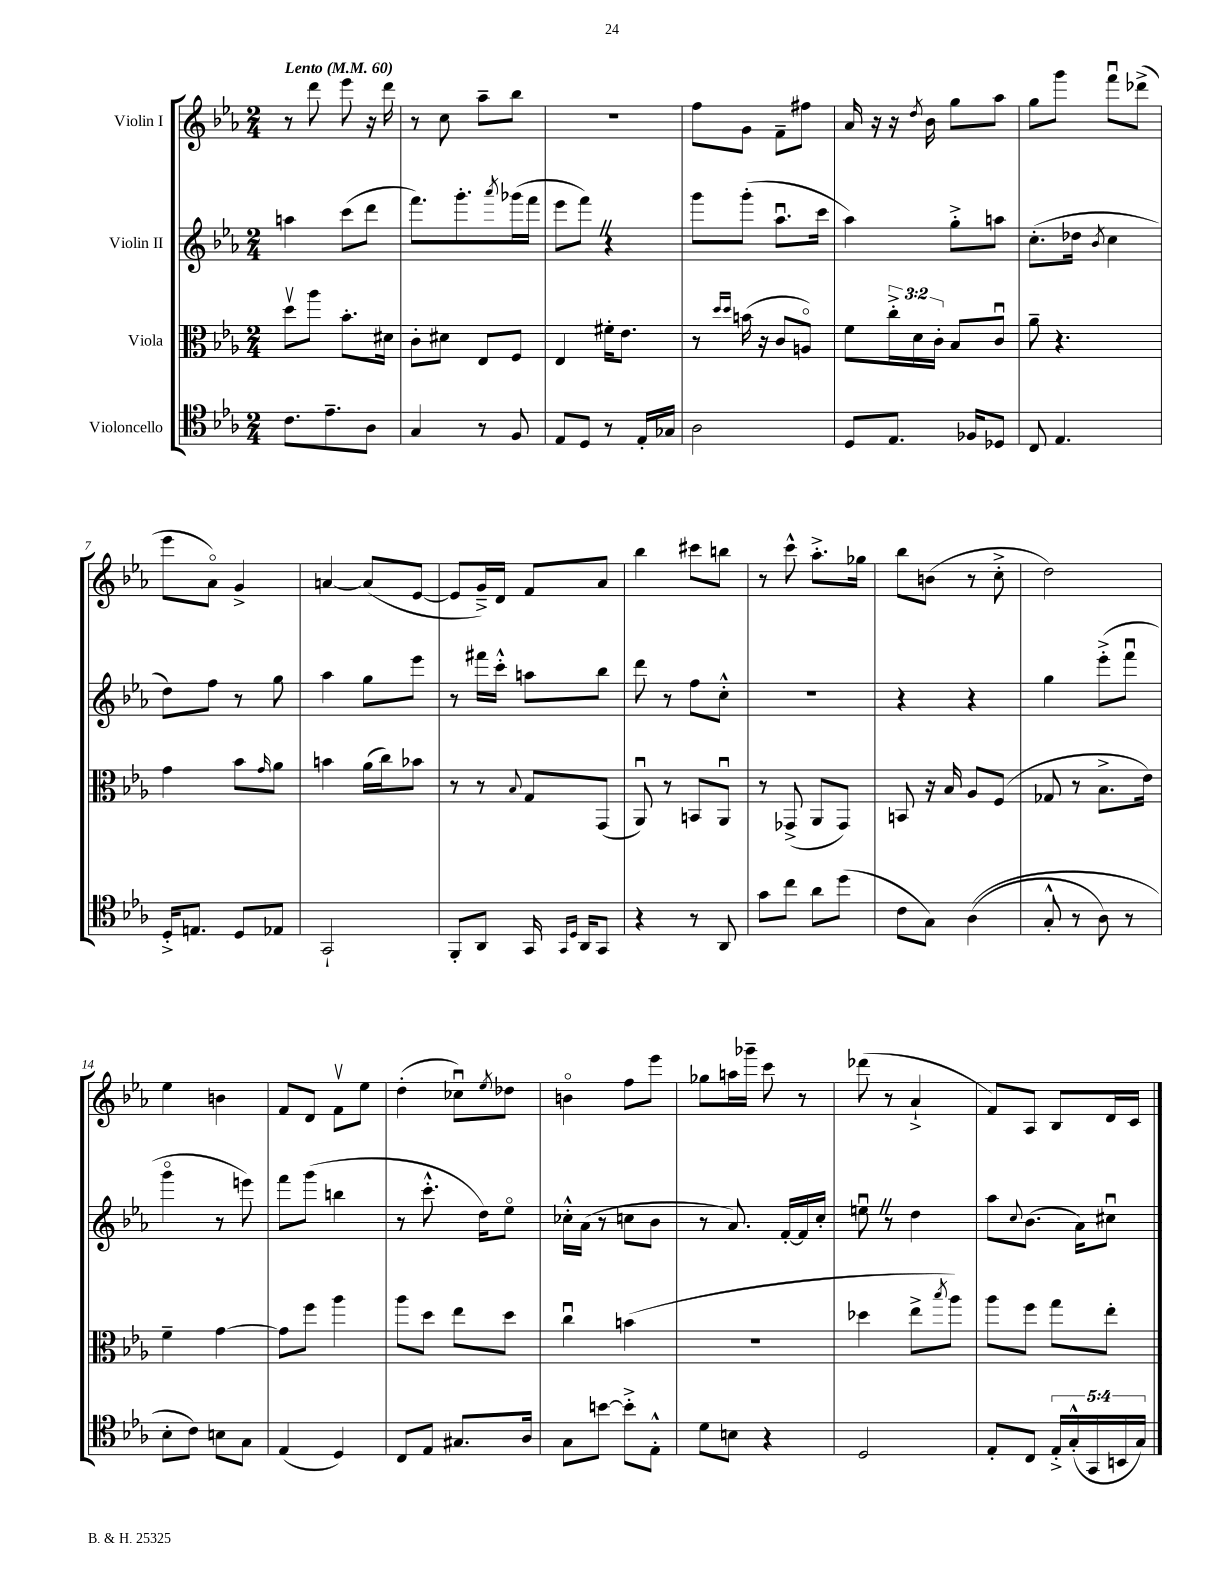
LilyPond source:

<<
\new StaffGroup <<
\new Staff = "s0" \with { instrumentName = "Violin I" } {
    \clef treble \key ees \major \numericTimeSignature \time 2/4 \tempo "Lento" 4 = 60
    r8 d'''8 ees'''8 r16 d'''16 |
    r8 c''8 aes''8-- bes''8 |
    r2 |
    f''8 g'8 f'8-- fis''8 |
    aes'16 r16 r16 \acciaccatura { d''8 } bes'16 g''8 aes''8 |
    g''8 g'''8 f'''8\downbow des'''8->( |
    ees'''8 aes'8\flageolet) g'4-> |
    a'4~ a'8( ees'8~ |
    ees'8 g'16--->) d'16 f'8 aes'8 |
    bes''4 cis'''8 b''8 |
    r8 c'''8-^ aes''8.-.-> ges''16 |
    bes''8 b'8( r8 c''8-.-> |
    d''2) |
    ees''4 b'4 |
    f'8 d'8 f'8\upbow ees''8 |
    d''4-.( ces''8\downbow) \acciaccatura { ees''8 } des''8 |
    b'4\flageolet f''8 ees'''8 |
    ges''8 a''16 ges'''16-- c'''8 r8 |
    des'''8( r8 aes'4-!-> |
    f'8) aes8 bes8 d'16 c'16 \bar "|." |
}
\new Staff = "s1" \with { instrumentName = "Violin II" } {
    \clef treble \key ees \major \numericTimeSignature \time 2/4
    a''4 c'''8( d'''8 |
    f'''8.) g'''8.-. \acciaccatura { aes'''8 } ges'''16( f'''16 |
    ees'''8 f'''8) \once \override BreathingSign.text = \markup { \musicglyph "scripts.caesura.straight" } \breathe r4 |
    g'''8 g'''8-.( aes''8.\downbow c'''16 |
    aes''4) g''8-.-> a''8 |
    c''8.-.( des''16 \acciaccatura { bes'8 } c''4 |
    d''8) f''8 r8 g''8 |
    aes''4 g''8 ees'''8 |
    r8 fis'''16 c'''16-.-^ a''8 bes''8 |
    d'''8 r8 f''8 c''8-.-^ |
    r2 |
    r4 r4 |
    g''4 ees'''8-.->( f'''8\downbow |
    g'''4\flageolet r8 e'''8) |
    f'''8 g'''8( b''4 |
    r8 c'''8.-.-^ d''16) ees''8\flageolet |
    ces''16-.-^ aes'16( r8 c''8 bes'8 |
    r8 aes'8.) f'16~-. f'16 c''16-. |
    e''8\downbow \once \override BreathingSign.text = \markup { \musicglyph "scripts.caesura.straight" } \breathe r8 d''4 |
    aes''8 \appoggiatura { c''8 } bes'8.( aes'16) cis''8\downbow \bar "|." |
}
\new Staff = "s2" \with { instrumentName = "Viola" } {
    \clef alto \key ees \major \numericTimeSignature \time 2/4 \override Staff.TupletNumber.text = #tuplet-number::calc-fraction-text
    d''8\upbow aes''8 bes'8.-. dis'16 |
    c'8-. dis'8 ees8 f8 |
    ees4 fis'16-. ees'8. |
    r8 \grace { d''16 d''16 } b'16( r16 c'8 a8\flageolet) |
    f'8 \tuplet 3/2 { c''16-.-> d'16 c'16-. } bes8 c'8\downbow |
    aes'8-- r4. |
    g'4 bes'8 \grace { g'16 } aes'8 |
    b'4 aes'16( c''16) bes'8 |
    r8 r8 \appoggiatura { bes8 } g8 g,8( |
    aes,8\downbow) r8 b,8 aes,8\downbow |
    r8 ges,8->( aes,8 ges,8) |
    b,8 r16 bes16 aes8 f8( |
    ges8 r8 bes8.-> ees'16) |
    f'4-- g'4~ |
    g'8 f''8 aes''4 |
    aes''8 d''8 ees''8 d''8 |
    c''4\downbow b'4( |
    r2 |
    des''4 ees''8-> \acciaccatura { bes''8 } aes''8) |
    aes''8 f''8 g''8 ees''8-. \bar "|." |
}
\new Staff = "s3" \with { instrumentName = "Violoncello" } {
    \clef tenor \key ees \major \numericTimeSignature \time 2/4 \override Staff.TupletNumber.text = #tuplet-number::calc-fraction-text
    c'8. ees'8.-- aes8 |
    g4 r8 f8 |
    ees8 d8 r8 ees16-. ges16 |
    aes2 |
    d8 ees8. fes16 des8 |
    c8 ees4. |
    d16-.-> e8. d8 ees8 |
    g,2-! |
    f,8-. aes,8 g,16 \grace { g,16 d16 } aes,16 g,8 |
    r4 r8 aes,8 |
    g'8 c''8 aes'8 d''8( |
    c'8 g8) aes4(\( |
    g8-.-^ r8 aes8) r8 |
    bes8-. c'8\) b8 g8 |
    ees4( d4) |
    c8 ees8 gis8. aes16 |
    g8 b'8~ b'8-.-> ees8-.-^ |
    d'8 b8 r4 |
    d2 |
    ees8-. c8 \tuplet 5/4 { ees16-.-> g16-.-^( g,16 b,16 g16) } \bar "|." |
}
>>
>>
